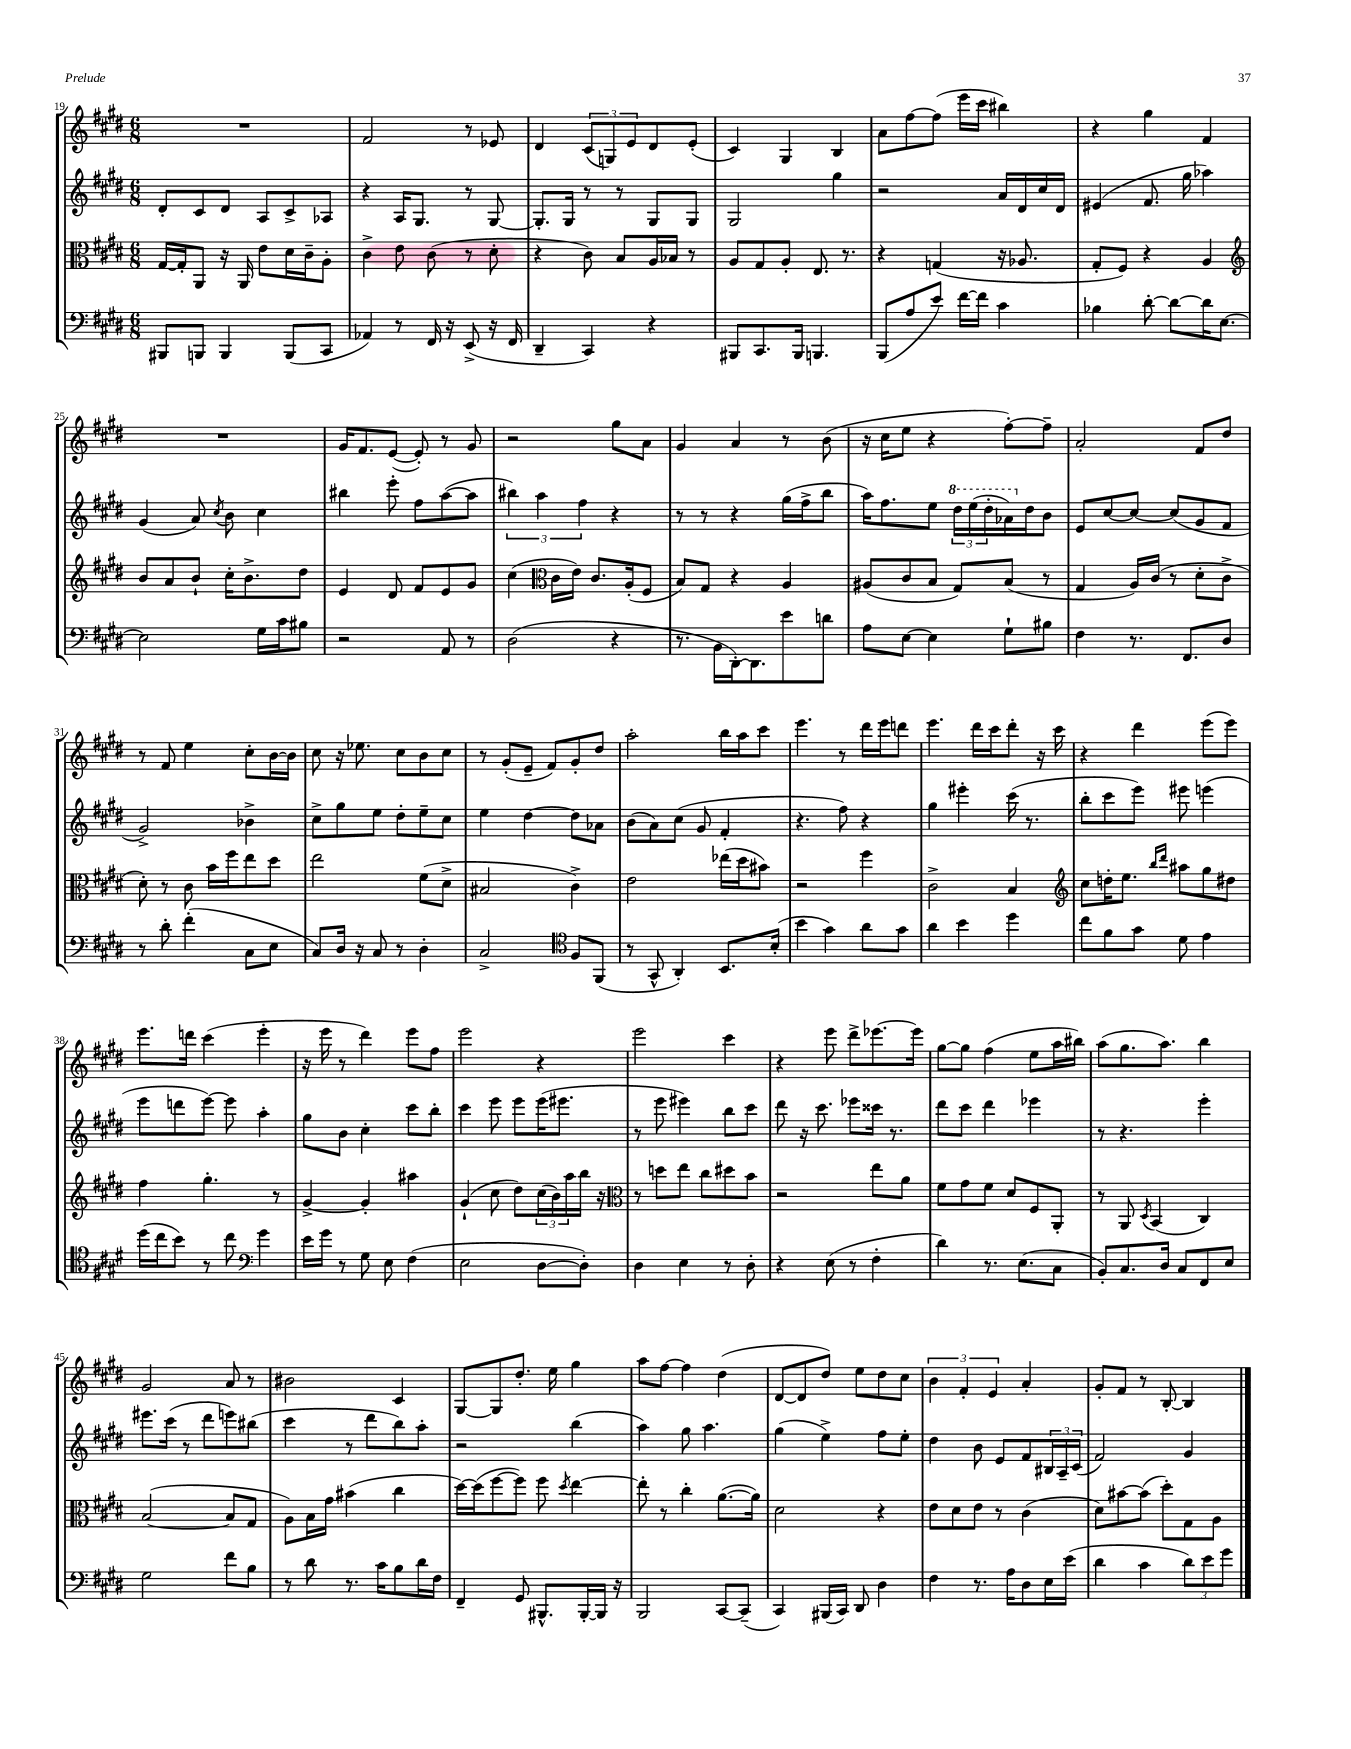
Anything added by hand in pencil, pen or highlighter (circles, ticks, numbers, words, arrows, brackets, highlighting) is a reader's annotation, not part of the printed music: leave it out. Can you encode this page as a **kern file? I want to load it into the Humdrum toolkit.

**kern	**kern	**kern	**kern
*part4	*part3	*part2	*part1
*staff4	*staff3	*staff2	*staff1
*clefF4	*clefC3	*clefG2	*clefG2
*k[f#c#g#d#]	*k[f#c#g#d#]	*k[f#c#g#d#]	*k[f#c#g#d#]
*M6/8	*M6/8	*M6/8	*M6/8
=19	=19	=19	=19
8BBB#X/L	[16G#/LL	8d#'/L	2.r
.	16G#'/J]	.	.
8BBBn/J	8AA/J	8c#/	.
4BBB/	16r	8d#/J	.
.	16AA/	.	.
.	8e\L	8A/L	.
(8BBB/L	16d#\L	8c#^/	.
.	16c#~\J	.	.
8CC#/J	8A'\J	8A-X/J	.
=20	=20	=20	=20
4AA-X/)	4c#^\	4r	2f#/
8r	8e\	16A/KL	.
.	.	8.G#/J	.
16FF#/	(8c#\	.	.
16r	.	.	.
(8EE^/	8r	8r	8r
16r	8d#'\	[8G#/	8e-X/
16FF#/	.	.	.
=21	=21	=21	=21
4DD#~/	4r	8.G#'/L]	4d#/
.	.	16G#/Jk	.
4CC#/)	8c#\)	8r	(12c#/L
.	.	.	12Gn/)
.	8B/L	8r	.
.	.	.	12e/
4r	16A/L	8G#/L	8d#/
.	16B-X/JJ	.	.
.	8r	8G#/J	(8e'/J
=22	=22	=22	=22
8BBB#X/L	8A/L	2G#/	4c#/)
8.CC#/	8G#/	.	.
.	8A'/J	.	4G#/
16BBB#/Jk	.	.	.
4.BBBn/	8.E/	.	.
.	.	4gg#\	4B/
.	8.r	.	.
=23	=23	=23	=23
(8BBB/L	4r	2r	8a\L
8A/	.	.	[8ff#\
8e/J)	(4Gn/	.	(8ff#\J]
[16f#\LL	.	.	16eee\LL
16f#\JJ]	.	.	16ccc#\JJ
4c#\	16r	16a/LL	4bb#X\)
.	8.A-X/	16d#/	.
.	.	16cc#/	.
.	.	16d#/JJ	.
=24	=24	=24	=24
4B-X\	8G#'/L	(4e#X/	4r
.	8F#/J)	.	.
[8d#'\	4r	8.f#/	4gg#\
8d#\L_	.	.	.
.	.	16gg#\	.
16d#\K]	4A/	4aa-X\)	4f#/
[8.E\J	.	.	.
!!LO:LB:g=z
=25	=25	=25	=25
*	*clefG2	*	*
2E\]	8b/L	(4g#/	2.r
.	8a/	.	.
.	8b`/J	8a/)	.
.	.	8qcc#/	.
.	16cc#'\KL	8b\	.
.	8.b^\	.	.
16G#\LL	.	4cc#\	.
16c#\J	.	.	.
8B#X\J	8dd#\J	.	.
=26	=26	=26	=26
2r	4e/	4bb#X\	16g#/KL
.	.	.	8.f#/
.	8d#/	8eee'\	([8e/J
.	8f#/L	8ff#\L	8e'/])
8AA/	8e/	([8aa\	8r
8r	8g#/J	8aa\J]	8g#/
=27	=27	=27	=27
(2D#\	(4cc#\	6bb#X\)	2r
.	.	6aa\	.
*	*clefC3	*	*
.	16c#\LL	.	.
.	16e\JJ)	.	.
.	.	6ff#\	.
.	8.c#/L	.	.
4r	.	4r	8gg#\L
.	(16A'/k	.	.
.	8F#/J	.	8a\J
=28	=28	=28	=28
8.r	8B/L)	8r	4g#/
.	8G#/J	8r	.
16BB\LL	.	.	.
[16DD#'\J)	4r	4r	4a/
8.DD#\]	.	.	.
8e\	4A/	(16gg#\LL	8r
.	.	16ff#^\J	.
8dn\J	.	8bb\J	(8b\
=29	=29	=29	=29
8A\L	(8A#X/L	16aa\KL)	16r
.	.	8.ff#\	16cc#\KL
[8E\J	8c#/	.	8ee\J
4E\]	8B/J	8ee\J	4r
*	*	*8va	*
.	8G#/L)	24ddd#\LL	.
.	.	(24eee\	.
.	.	24ddd#'\	.
8G#`\L	(8B/J	16aa-X\)	[8ff#'\L)
*	*	*X8va	*
.	.	16dd#\J	.
8B#X\J	8r	8b\J	8ff#~\J]
=30	=30	=30	=30
4F#\	4G#/	8e/L	2a'/
.	.	[8cc#/	.
8.r	16A/LL)	8cc#/J_	.
.	(16c#/JJ	.	.
.	8r	(8cc#/L]	.
8.FF#/L	.	.	.
.	8d#'\L	8g#/	8f#/L
8D#/J	8c#^\J	8f#/J	8dd#/J
!!LO:LB:g=z
=31	=31	=31	=31
8r	8d#'\)	2g#^/)	8r
8d#'\	8r	.	8f#/
(4f#'\	8c#\	.	4ee\
.	16b\LL	.	.
.	16ff#\J	.	.
8C#\L	8ee\	4b-X^\	8cc#'\L
8E\J	8dd#\J	.	[16b\L
.	.	.	16b\JJ]
=32	=32	=32	=32
8C#/L)	2ee\	8cc#^\L	8cc#\
16D#/Jk	.	8gg#\	16r
16r	.	.	8.ee-X\
8C#/	.	8ee\J	.
8r	.	8dd#'\L	8cc#\L
4D#'\	(8f#\L	8ee~\	8b\
.	8d#^\J	8cc#\J	8cc#\J
=33	=33	=33	=33
2C#^/	2B#X/	4ee\	8r
.	.	.	(8g#'/L
.	.	[4dd#\	8e~/J
.	.	.	8f#/L)
*clefC4	*	*	*
8F#/L	4c#^\)	8dd#\L]	8g#'/
(8FF#/J	.	8a-X\J	8dd#/J
=34	=34	=34	=34
8r	2e\	(8b\L	2aa'\
8GG#^^/	.	8a\)	.
4AA'/)	.	(8cc#\J	.
.	.	8g#/	.
8.BB/L	(16ee-X\LL	4f#'/	16bb\LL
.	16dd#\J	.	16aa\J
.	8b#X\J)	.	8ccc#\J
(16B'/Jk	.	.	.
=35	=35	=35	=35
4b\	2r	4.r	4.eee\
4g#\)	.	.	.
.	.	8ff#\)	8r
8a\L	4ff#\	4r	16ddd#\LL
.	.	.	16eee\J
8g#\J	.	.	8dddn\J
=36	=36	=36	=36
4a\	2c#^\	4gg#\	4.eee\
4b\	.	4eee#X'\	.
.	.	.	16ddd#\LL
.	.	.	16ccc#\J
4dd#\	4B/	(16ccc#\	8ddd#'\J
.	.	8.r	.
.	.	.	16r
.	.	.	16ccc#\
=37	=37	=37	=37
*	*clefG2	*	*
8cc#\L	8cc#\L	8bb'\L	4r
8f#\	16ddn'\K	8ccc#\	.
.	8.ee\J	.	.
8g#\J	.	8eee\J)	4ddd#\
.	16qqbb/LL	.	.
.	16qqddd#/JJ	.	.
8d#\	8aa#X\L	8eee#X\	.
4e\	8gg#\	(4eeen\	(8eee\L
.	8dd#X\J	.	8eee\J)
!!LO:LB:g=z
=38	=38	=38	=38
(16dd#\LL	4ff#\	8eee\L	8.eee\L
16cc#\J	.	.	.
8b\J)	.	8dddn\	.
.	.	.	16dddn\Jk
8r	4.gg#'\	[8eee\J)	(4ccc#\
8cc#\	.	8eee\]	.
*clefF4	*	*	*
4g#\	.	4aa'\	4eee'\
.	8r	.	.
=39	=39	=39	=39
16e\LL	[4g#^/	8gg#\L	16r
16g#\JJ	.	.	16eee\
8r	.	8b\J	8r
8G#\	4g#'/]	4cc#'\	4ddd#\)
8E\	.	.	.
(4F#\	4aa#X\	8ccc#\L	8eee\L
.	.	8bb'\J	8ff#\J
=40	=40	=40	=40
2E\	(4g#`/	4ccc#\	2eee\
.	8cc#\	8eee\	.
.	8dd#\L)	8eee\L	.
[8D#\L	(24cc#\L	(16eee\K	4r
.	24b\)	.	.
.	.	8.eee#X\J	.
.	24aa\	.	.
8D#'\J])	16bb\JJ	.	.
.	16r	.	.
=41	=41	=41	=41
*	*clefC3	*	*
4D#\	8r	8r	2eee\
.	8ddn\L	8eee\	.
4E\	8ee\J	4eee#X\)	.
.	8cc#\L	.	.
8r	8dd#X\	8bb\L	4ccc#\
8D#'\	8b\J	8ccc#\J	.
=42	=42	=42	=42
4r	2r	8ddd#\	4r
.	.	16r	.
.	.	8.ccc#\	.
(8E\	.	.	8eee\
8r	.	8eee-X\L	8ddd#^\L
4F#'\	8ee\L	16ccc##X\Jk	[8.eee-X\
.	.	8.r	.
.	8a\J	.	.
.	.	.	16eee-\Jk]
=43	=43	=43	=43
4d#\)	8f#\L	8ddd#\L	[8gg#\L
.	8g#\	8ccc#\J	8gg#\J]
8.r	8f#\J	4ddd#\	(4ff#\
.	8d#/L	.	.
(8.E\L	.	.	.
.	8F#/	4eee-X\	8ee\L
8C#\J	8AA'/J	.	16aa\L
.	.	.	16bb#X\JJ)
=44	=44	=44	=44
8BB'/L)	8r	8r	(8aa\L
8.C#/	8AA/	4.r	8.gg#\
.	8qD#/	.	.
.	(4BB/	.	.
16D#/Jk	.	.	8.aa\J)
8C#/L	.	.	.
8FF#/	4C#/)	4eee'\	4bb\
8E/J	.	.	.
!!LO:LB:g=z
=45	=45	=45	=45
2G#\	([2B/	8.eee#X\L	2g#/
.	.	(16ccc#\Jk	.
.	.	8r	.
.	.	8ddd#\L	.
8f#\L	8B/L]	8eeen\)	8a/
8B\J	8G#/J	(8bb#X\J	8r
=46	=46	=46	=46
8r	8A\L)	4ccc#\	2b#X\
8d#\	16B\L	.	.
.	16g#\JJ	.	.
8.r	(4b#X\	8r	.
.	.	8ddd#\L	.
16c#\KL	.	.	.
8B\	4cc#\	8bb\)	4c#/
16d#\L	.	8aa'\J	.
16F#\JJ	.	.	.
=47	=47	=47	=47
4FF#~/	[16dd#\LL)	2r	[8G#/L
.	(16dd#\J]	.	.
.	[8ff#\	.	8G#/]
8GG#/	8ff#\J])	.	8.dd#'/J
8.BBB#X^^/L	8ff#\	.	.
.	.	.	16ee\
.	8qdd#/	.	.
.	[4ee\	(4bb\	4gg#\
[16BBB#'/L	.	.	.
16BBB#/JJ]	.	.	.
16r	.	.	.
=48	=48	=48	=48
2BBB/	8ee'\]	4aa\)	8aa\L
.	8r	.	[8ff#\J
.	4cc#'\	8gg#\	4ff#\]
.	.	4.aa\	.
[8CC#/L	([8.a\L	.	(4dd#\
(8CC#~/J]	.	.	.
.	16a\Jk])	.	.
=49	=49	=49	=49
4CC#/)	2d#\	(4gg#\	[8d#/L
.	.	.	8d#/]
(16BBB#X/LL	.	4ee^\)	8dd#/J)
16CC#/JJ)	.	.	.
8DD#/	.	.	8ee\L
4D#\	4r	8ff#\L	8dd#\
.	.	8ee'\J	8cc#\J
=50	=50	=50	=50
4F#\	8e\L	4dd#\	6b\
.	8d#\	.	.
.	.	.	6f#'/
8.r	8e\J	8b\	.
.	.	.	6e/
.	8r	8e/L	.
16A\KL	.	.	.
8D#\	(4c#\	8f#/	4a'/
16E\L	.	24B#X/L	.
.	.	24A~/	.
(16e\JJ	.	.	.
.	.	(24c#/JJ	.
=51	=51	=51	=51
4d#\	8d#\L)	2f#/)	8g#'/L
.	[8b#X\	.	8f#/J
4c#\	(8b#\J]	.	8r
.	8dd#'\L)	.	[8B'/
12d#\L)	8G#\	4g#/	4B/]
12e\	.	.	.
.	8A\J	.	.
12g#\J	.	.	.
==	==	==	==
*-	*-	*-	*-
